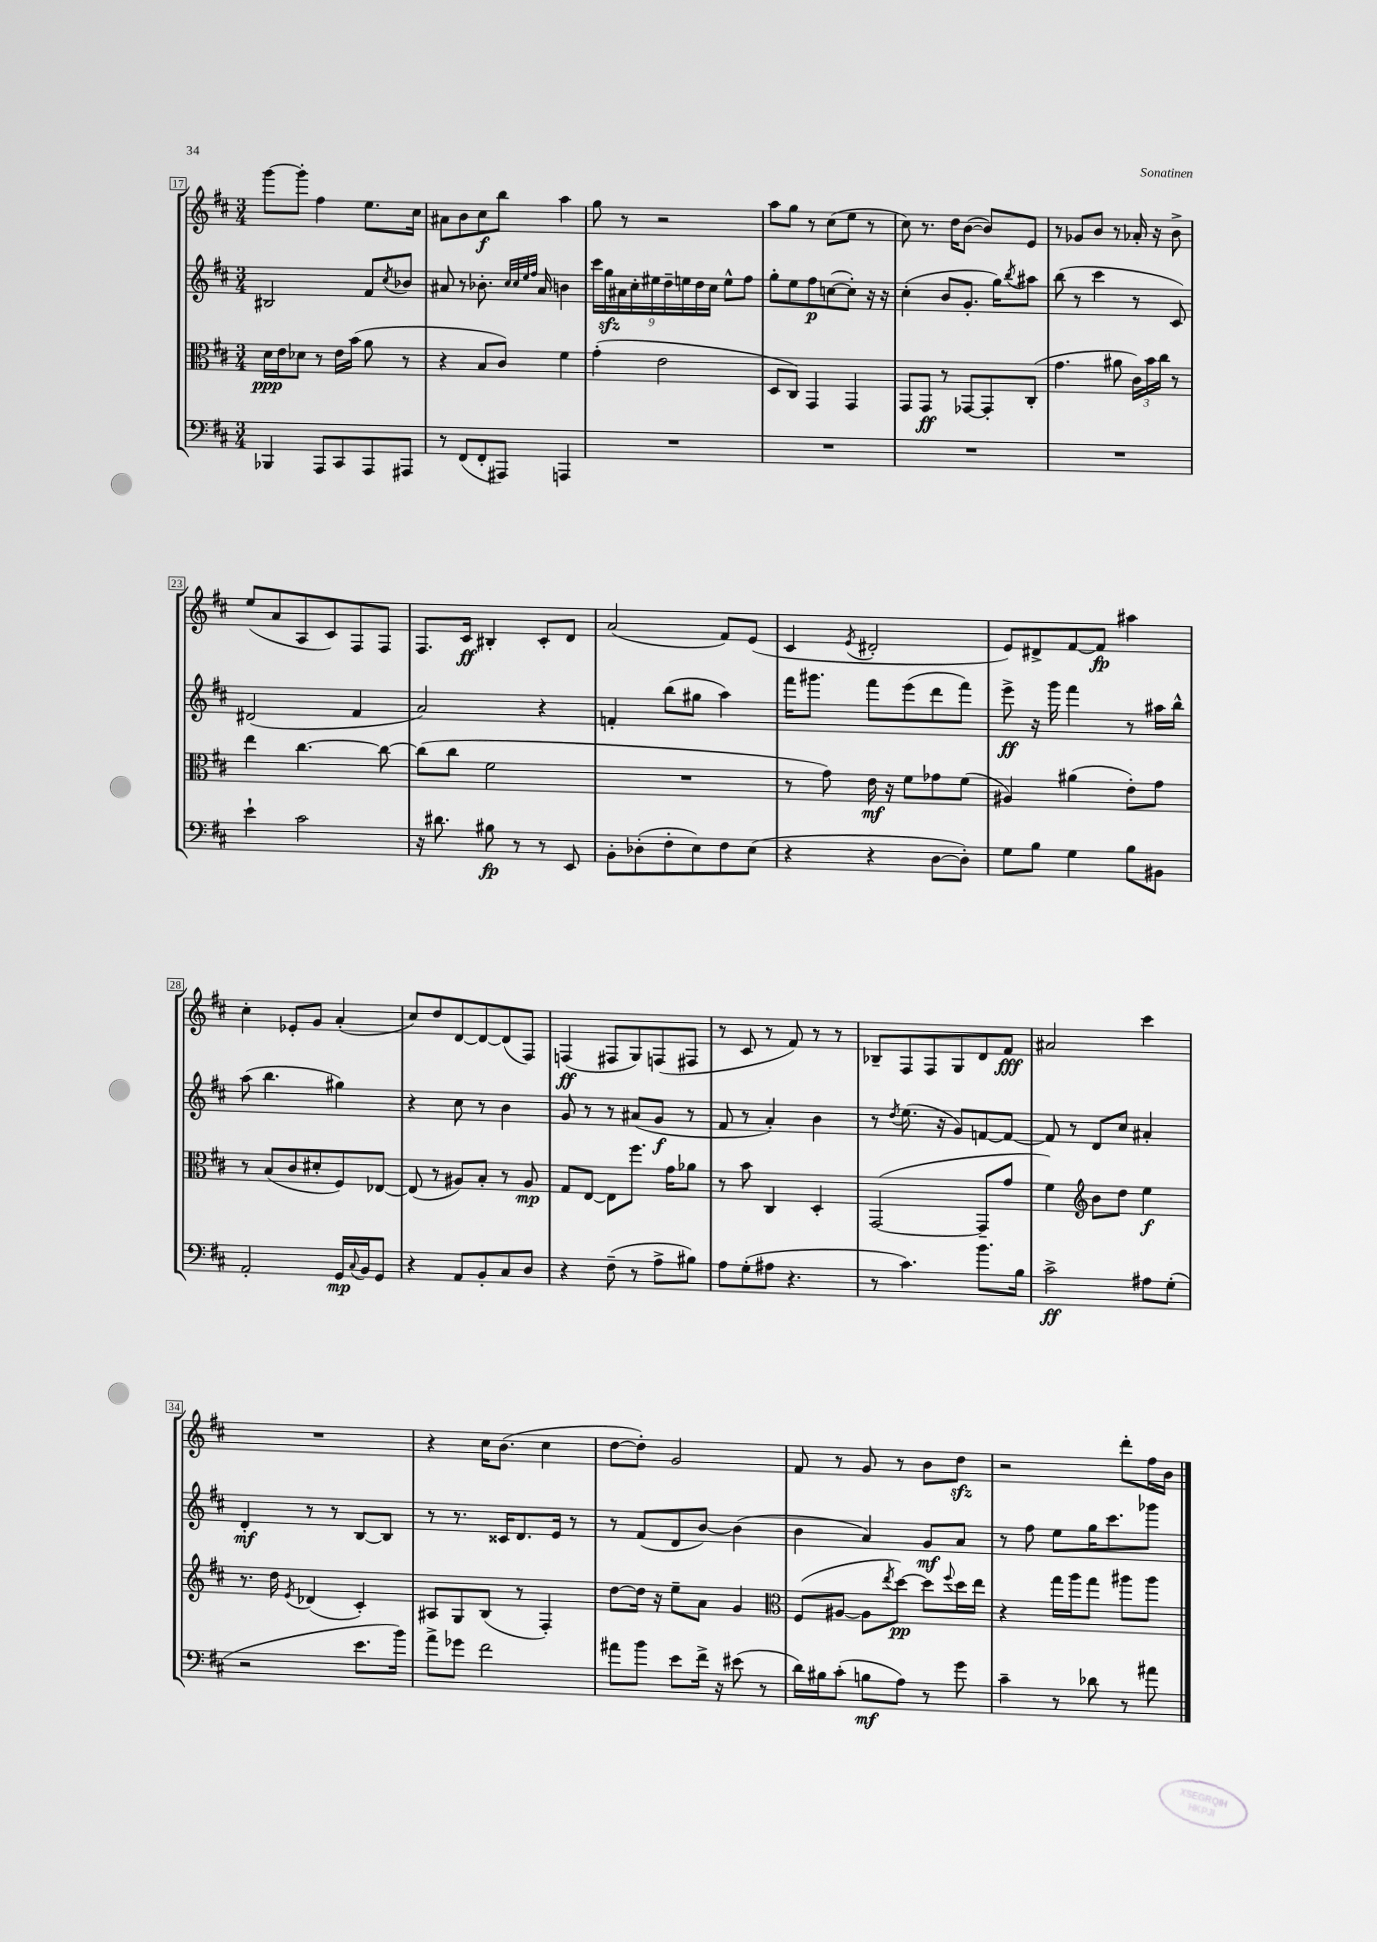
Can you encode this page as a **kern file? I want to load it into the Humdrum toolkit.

**kern	**dynam	**kern	**dynam	**kern	**dynam	**kern	**dynam
*part4	*part4	*part3	*part3	*part2	*part2	*part1	*part1
*staff4	*staff4	*staff3	*staff3	*staff2	*staff2	*staff1	*staff1
*clefF4	*	*clefC3	*	*clefG2	*	*clefG2	*
*k[f#c#]	*	*k[f#c#]	*	*k[f#c#]	*	*k[f#c#]	*
*M3/4	*	*M3/4	*	*M3/4	*	*M3/4	*
=17	=17	=17	=17	=17	=17	=17	=17
4BBB-X/	.	16d\LL	ppp	2B#X/	.	[8ggg\L	.
.	.	16e\J	.	.	.	.	.
.	.	8d-X\J	.	.	.	8ggg'\J]	.
8AAA/L	.	8r	.	.	.	4ff#\	.
8CC#/	.	16e\LL	.	.	.	.	.
.	.	(16b\JJ	.	.	.	.	.
8AAA/	.	8a\	.	8f#/L	.	8.ee\L	.
.	.	.	.	8qcc#/	.	.	.
8AAA#X/J	.	8r	.	8b-X/J	.	.	.
.	.	.	.	.	.	16cc#\Jk	.
=18	=18	=18	=18	=18	=18	=18	=18
8r	.	4r	.	8a#X/	.	8a#X\L	.
(8FF#/L	.	.	.	8r	.	8b\	.
8FF#'/	.	8B/L	.	8.b-X'\	.	8cc#\	f
8AAA#X/J)	.	8c#/J)	.	.	.	8bb\J	.
.	.	.	.	32qqcc#/LLL	.	.	.
.	.	.	.	32qqcc#/	.	.	.
.	.	.	.	32qqee/	.	.	.
.	.	.	.	32qqff#/JJJ	.	.	.
.	.	.	.	16a#/	.	.	.
4AAAn/	.	4f#\	.	4bn\	.	4aa\	.
=19	=19	=19	=19	=19	=19	=19	=19
2.r	.	(4g'\	.	18ccc#\LL	.	8gg\	.
.	.	.	.	18ggzz\	.	.	.
.	.	.	.	18a#X\	.	.	.
.	.	.	.	.	.	8r	.
.	.	.	.	18cc#'\	.	.	.
.	.	.	.	18ee#X\	.	.	.
.	.	2e\	.	.	.	2r	.
.	.	.	.	18dd~\	.	.	.
.	.	.	.	18een\	.	.	.
.	.	.	.	18dd\	.	.	.
.	.	.	.	18cc#\JJ	.	.	.
.	.	.	.	8ee^^\L	.	.	.
.	.	.	.	8ff#\J	.	.	.
=20	=20	=20	=20	=20	=20	=20	=20
2.r	.	8D/L	.	8gg'\L	.	8aa\L	.
.	.	8C#/J)	.	8ee\	.	8gg\J	.
.	.	4GG/	.	8ff#\	p	8r	.
.	.	.	.	([8ccn\	.	(8cc#\L	.
.	.	4GG/	.	8cc'\J])	.	8ee\J	.
.	.	.	.	16r	.	8r	.
.	.	.	.	16r	.	.	.
=21	=21	=21	=21	=21	=21	=21	=21
2.r	.	8GG/L	.	(4cc#'\	.	8cc#\)	.
.	.	8GG/J	ff	.	.	8.r	.
.	.	8r	.	8b/L	.	.	.
.	.	.	.	.	.	16dd\KL	.
.	.	[8GG-X/L	.	8.g'/J	.	([8b\J	.
.	.	8GG-'/]	.	.	.	8b/L])	.
.	.	.	.	16gg\KL)	.	.	.
.	.	.	.	8qbb/	.	.	.
.	.	(8C#'/J	.	8aa#X\J	.	8e/J	.
=22	=22	=22	=22	=22	=22	=22	=22
2.r	.	4.g\	.	(8bb\	.	8r	.
.	.	.	.	8r	.	8g-X/L	.
.	.	.	.	4ccc#\	.	8b/J	.
.	.	8a#X\	.	.	.	8r	.
.	.	24c#\LL)	.	8r	.	16a-X'/	.
.	.	24b\	.	.	.	.	.
.	.	.	.	.	.	16r	.
.	.	24cc#\JJ	.	.	.	.	.
.	.	8r	.	8c#/)	.	8b^\	.
!!LO:LB:g=z
=23	=23	=23	=23	=23	=23	=23	=23
4e`\	.	4ee\	.	(2d#X/	.	(8ee/L	.
.	.	.	.	.	.	8a/	.
2c#\	.	[4.cc#\	.	.	.	8A/	.
.	.	.	.	.	.	8c#/)	.
.	.	.	.	4f#/	.	8F#/	.
.	.	8cc#\_	.	.	.	8F#/J	.
=24	=24	=24	=24	=24	=24	=24	=24
16r	.	(8cc#\L]	.	2a/)	.	8.F#/L	.
8.d#X\	.	.	.	.	.	.	.
.	.	8cc#\J	.	.	.	.	.
.	.	.	.	.	.	16c#/Jk	ff
8B#X\	fp	2f#\	.	.	.	4B#X'/	.
8r	.	.	.	.	.	.	.
8r	.	.	.	4r	.	8c#'/L	.
8EE/	.	.	.	.	.	8d/J	.
=25	=25	=25	=25	=25	=25	=25	=25
8BB'\L	.	2.r	.	4fn'/	.	(2a/	.
(8D-X'\	.	.	.	.	.	.	.
8F#'\	.	.	.	(8bb\L	.	.	.
8E\)	.	.	.	8gg#X\J	.	.	.
8F#\	.	.	.	4aa\)	.	8f#/L)	.
(8E\J	.	.	.	.	.	(8e/J	.
=26	=26	=26	=26	=26	=26	=26	=26
4r	.	8r	.	16fff#\KL	.	4c#/	.
.	.	.	.	8.ggg#X\J	.	.	.
.	.	8g\)	.	.	.	.	.
.	.	.	.	.	.	8qe/	.
4r	.	16e\	mf	8fff#\L	.	2d#X'/	.
.	.	16r	.	.	.	.	.
.	.	8f#\L	.	(8eee\	.	.	.
[8D\L	.	8g-X\	.	8ddd\	.	.	.
8D'\J])	.	(8f#\J	.	8fff#\J)	.	.	.
=27	=27	=27	=27	=27	=27	=27	=27
8G\L	.	4A#X/)	.	8eee^\	ff	8e/L)	.
8B\J	.	.	.	16r	.	8d#X^/	.
.	.	.	.	16ggg\	.	.	.
4G\	.	(4a#X\	.	4fff#\	.	[8f#/	.
.	.	.	.	.	.	8f#/J]	fp
8B\L	.	8e'\L)	.	8r	.	4aa#X\	.
8BB#X\J	.	8g\J	.	16aa#X\LL	.	.	.
.	.	.	.	16bb^^\JJ	.	.	.
!!LO:LB:g=z
=28	=28	=28	=28	=28	=28	=28	=28
2AA'/	.	8r	.	(8aa\	.	4cc#'\	.
.	.	(8B/L	.	4.bb\	.	.	.
.	.	8c#/	.	.	.	8e-X'/L	.
.	.	8d#X'/	.	.	.	8g/J	.
16GG/LL	mp	8F#/)	.	4gg#X\)	.	(4a'/	.
8qqC#/	.	.	.	.	.	.	.
16BB/J	.	.	.	.	.	.	.
8GG/J	.	[8E-X/J	.	.	.	.	.
=29	=29	=29	=29	=29	=29	=29	=29
4r	.	(8E-/]	.	4r	.	8cc#/L)	.
.	.	8r	.	.	.	8dd/	.
8AA/L	.	8A#X/L)	.	8cc#\	.	[8d/	.
8BB'/	.	8B'/J	.	8r	.	8d/_	.
8C#/	.	8r	.	4b\	.	(8d/]	.
8D/J	.	8A#/	mp	.	.	8F#/J)	.
=30	=30	=30	=30	=30	=30	=30	=30
4r	.	8G/L	.	8g/	.	(4Fn/	ff
.	.	[8E/J	.	8r	.	.	.
(8F#~\	.	8E\L]	.	8r	.	8F#X/L	.
8r	.	8.ff#\J	.	(8a#X/L	.	8G/)	.
8A^\L	.	.	.	8g/J	f	(8Fn/	.
.	.	16g\KL	.	.	.	.	.
8B#X\J)	.	8a-X\J	.	8r	.	8F#X/J	.
=31	=31	=31	=31	=31	=31	=31	=31
8A\L	.	8r	.	8f#/	.	8r	.
(8G'\	.	8b\	.	8r	.	8c#/	.
8A#X\J	.	4C#/	.	4a'/)	.	8r	.
4.r	.	.	.	.	.	8f#/)	.
.	.	4D'/	.	4b\	.	8r	.
.	.	.	.	.	.	8r	.
=32	=32	=32	=32	=32	=32	=32	=32
8r	.	([2GG/	.	8r	.	8B-X~/L	.
.	.	.	.	8qdd/	.	.	.
4.c#\)	.	.	.	(8.ee\	.	8F#/	.
.	.	.	.	.	.	8F#/	.
.	.	.	.	16r	.	.	.
.	.	.	.	8g/L)	.	8G/	.
8.b\L	.	8GG~/L]	.	[8fn/	.	8d/	.
.	.	8g/J	.	8f/J_	.	8f#/J	fff
16B\Jk	.	.	.	.	.	.	.
=33	=33	=33	=33	=33	=33	=33	=33
2c#^\	ff	4f#\)	.	8f/]	.	2a#X/	.
.	.	.	.	8r	.	.	.
*	*	*clefG2	*	*	*	*	*
.	.	8b\L	.	8d/L	.	.	.
.	.	8dd\J	.	8cc#/J	.	.	.
8A#X\L	.	4ee\	f	4a#X'/	.	4ccc#\	.
(8G'\J	.	.	.	.	.	.	.
!!LO:LB:g=z
=34	=34	=34	=34	=34	=34	=34	=34
2r	.	8.r	.	4d'/	mf	2.r	.
.	.	16dd\	.	.	.	.	.
.	.	8qe/	.	.	.	.	.
.	.	(4d-X/	.	8r	.	.	.
.	.	.	.	8r	.	.	.
8.e\L	.	4c#'/)	.	[8B/L	.	.	.
.	.	.	.	8B/J]	.	.	.
16b\Jk)	.	.	.	.	.	.	.
=35	=35	=35	=35	=35	=35	=35	=35
8a^\L	.	8A#X/L	.	8r	.	4r	.
8g-X\J	.	8G/	.	8.r	.	.	.
2f#\	.	(8B/J	.	.	.	16cc#\KL	.
.	.	.	.	16c##X/KL	.	(8.b\J	.
.	.	8r	.	8.d/	.	.	.
.	.	4F#'/)	.	.	.	4cc#\	.
.	.	.	.	16e/Jk	.	.	.
.	.	.	.	8r	.	.	.
=36	=36	=36	=36	=36	=36	=36	=36
8a#X\L	.	[8dd\L	.	8r	.	[8dd\L	.
8b\J	.	16dd\Jk]	.	(8f#/L	.	8dd'\J])	.
.	.	16r	.	.	.	.	.
8e\L	.	8ee~\L	.	8d/	.	2g/	.
16f#^\Jk	.	8a\J	.	[8b/J)	.	.	.
16r	.	.	.	.	.	.	.
(8e#X\	.	4g/	.	(4b\]	.	.	.
8r	.	.	.	.	.	.	.
=37	=37	=37	=37	=37	=37	=37	=37
*	*	*clefC3	*	*	*	*	*
16d\LL)	.	(8F#/L	.	4b\	.	8f#/	.
16B#X\J	.	.	.	.	.	.	.
(8c#'\J	.	[8A#X/J	.	.	.	8r	.
8Bn\L	mf	8A#\L]	.	4a/)	.	8g/	.
.	.	8qee/	.	.	.	.	.
8A\J)	.	[8dd\J)	pp	.	.	8r	.
8r	.	8dd\L]	.	8g/L	mf	8b\L	.
.	.	8qqff#/	.	.	.	.	.
8g\	.	16dd\L	.	8a/J	.	8ddzz\J	.
.	.	16ee\JJ	.	.	.	.	.
=38	=38	=38	=38	=38	=38	=38	=38
4c#~\	.	4r	.	8r	.	2r	.
.	.	.	.	8ff#\	.	.	.
8r	.	16gg\LL	.	8ee\L	.	.	.
.	.	16aa\J	.	.	.	.	.
8d-X\	.	8gg\J	.	16gg\K	.	.	.
.	.	.	.	8.ccc#\	.	.	.
8r	.	8aa#X\L	.	.	.	8ddd'\L	.
8a#X\	.	8aa#\J	.	8ggg-X\J	.	16ff#\L	.
.	.	.	.	.	.	16b\JJ	.
==	==	==	==	==	==	==	==
*-	*-	*-	*-	*-	*-	*-	*-
